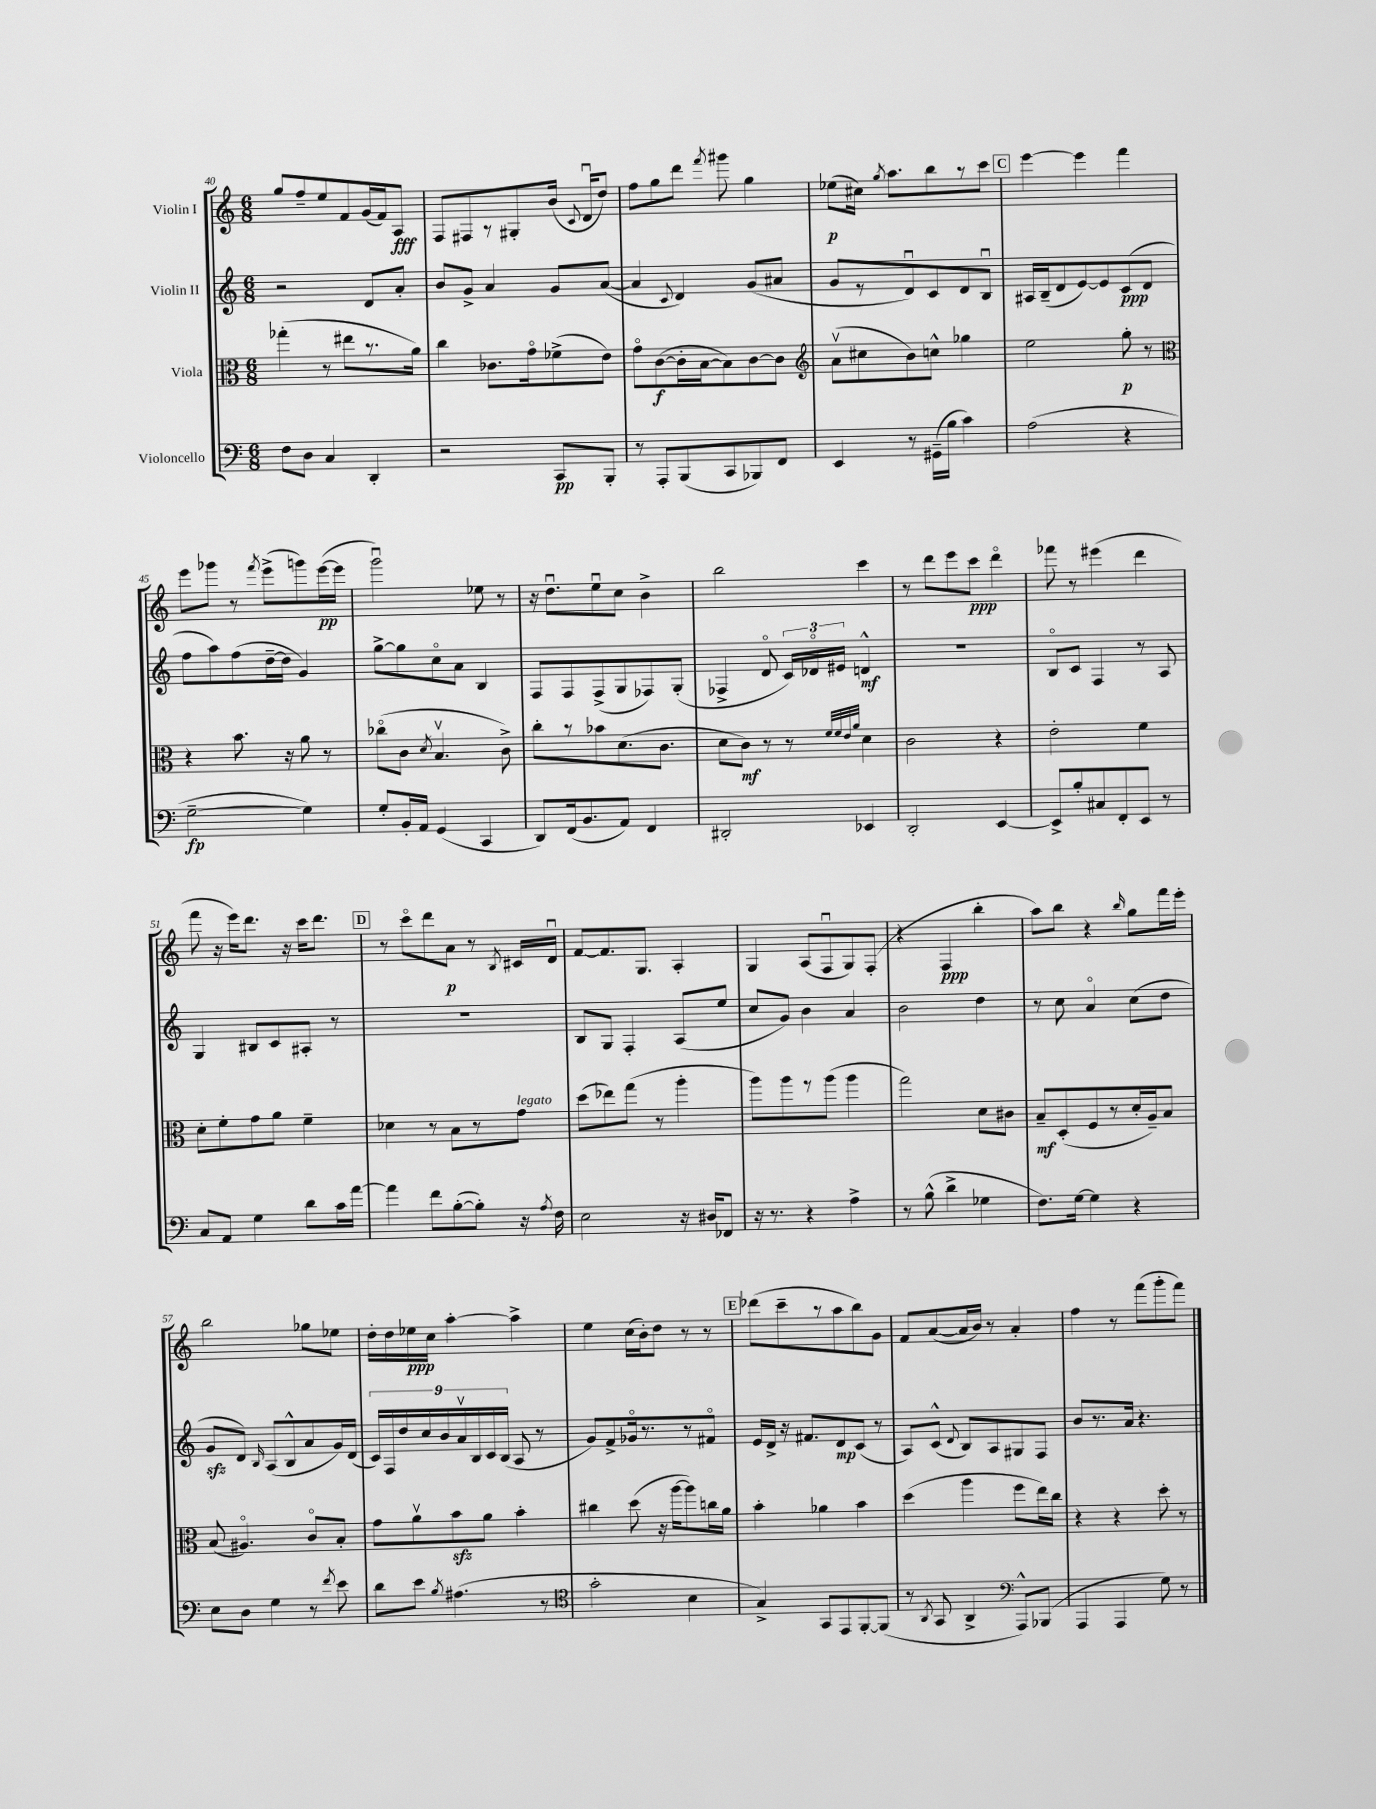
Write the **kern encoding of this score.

**kern	**kern	**kern	**kern
*staff4	*staff3	*staff2	*staff1
*clefF4	*clefC3	*clefG2	*clefG2
*k[]	*k[]	*k[]	*k[]
*M6/8	*M6/8	*M6/8	*M6/8
8F\L	(4gg-'\	2r	8gg/L
8D\J	.	.	8ff~/
4C/	8r	.	8ee/
.	8ee#\L	.	8f/
4DD'/	8.r	8d/L	(16g/L
.	.	.	16f/J)
.	.	8a'/J	8A/J
.	16a\Jk)	.	.
=	=	=	=
2r	4cc\	8b/L	8F/L
.	.	8g^/J	8F#/
.	8.c-\L	4a/	8r
.	.	.	8G#'/
.	16go\k	.	.
8CC/L	(8f-^\	8g/L	(16b/Jk
.	.	.	8qqc/
.	.	.	16du/LK
8BBB'/J	8e\J)	([8a/J	8dd/J)
=	=	=	=
8r	8go\L	4a/]	8ff\L
8AAA'/L	([8c\	.	8gg\
.	.	8qqc/	.
(8BBB/	16c'\]L	4d/)	8ddd\J
.	[16B\J	.	.
.	.	.	8qfff/
8CC/	8B\])	.	8ggg#\
8BBB-/)	[8c\	(8g/L	4gg\
8FF/J	8c\]J	8a#/J	.
=	=	=	=
*	*clefG2	*	*
4EE/	(8av\L	8g/L	(8ee-\L
.	8cc#\	8r	16cc#\Jk)
.	.	.	8qgg/
.	.	.	8.aa\L
8r	8b\)	8du/)	.
(16GG#~\LL	8cc^^\J	8c/	8bb\
16B\JJ	.	.	.
4c\)	4gg-\	8d/	8r
.	.	8Bu/J	8ccc\J
=	=	=	=
(2A\	2ee\	16A#/LL	[4eee\
.	.	(16B~/J	.
.	.	8d/	.
.	.	[8e/)	4eee\]
.	.	8e/]	.
4r	8gg'\	(8c/	4fff\
.	8r	8d/J	.
=	=	=	=
*	*clefC3	*	*
[2G~\	4r	8ff\L	8eee\L
.	.	8aa\)	8ggg-\J
.	8.b\	(8ff\	8r
.	.	.	8qfff/
.	.	[16dd~\L	(8eee^\L
.	16r	16dd\]JJ	.
4G\])	8a\	4g/)	8ggg\)
.	8r	.	([16eee\L
.	.	.	16eee\]JJ
=	=	=	=
8G'/L	(8cc-o\L	[8gg^\L	2gggu\)
16BB'/L	8c\J	8gg\]	.
16AA/JJ	.	.	.
.	8qd/	.	.
(4GG/	4.Bv/	8cco\	.
.	.	8a\J	.
4CC/	.	4B/	8ee-\
.	8c^\)	.	8r
=	=	=	=
8DD/L)	8cc'\L	8F/L	16r
.	.	.	8.ddu\L
(16FF/k	8r	8F/	.
8.BB/	.	.	.
.	8b-\	(8F^/	8eeu\
8AA/J)	(8.d\	8G/	8cc\J
4FF/	.	8F-/)	4b^\
.	8.c\J	.	.
.	.	(8G'/J	.
=	=	=	=
2DD#'/	8d\L	4F-^/	2bb\
.	8c\J)	.	.
.	8r	8do/	.
.	8r	24c/LL)	.
.	.	24d-o/	.
.	.	24e#/JJ	.
.	32qqf/LLL	.	.
.	32qqf/	.	.
.	32qqe/	.	.
.	32qqa/JJJ	.	.
4EE-/	4d\	4d^^/	4ccc\
=	=	=	=
2DD'/	2c\	2.r	8r
.	.	.	8ddd\L
.	.	.	8eee\
.	.	.	8ccc\J
[4EE/	4r	.	4dddo\
=	=	=	=
8EE^/]L	2e'\	8Bo/L	8fff-\
8B'/	.	8c/J	8r
8C#/	.	4F/	(4eee#\
8FF'/	.	.	.
8EE/J	4f\	8r	4ddd\
8r	.	8A/	.
=	=	=	=
8C/L	8d'\L	4G/	8fff\
8AA/J	8f'\	.	16r
.	.	.	16eee\LK)
4G\	8g\	8B#/L	8.ddd\J
.	8a\J	8c/	.
.	.	.	16r
8d\L	4f~\	8A#'/J	16ccc\LK
.	.	.	8.ddd\J
16c\L	.	8r	.
[16a\JJ	.	.	.
=	=	=	=
4a\]	4d-\	2.r	8r
.	.	.	8ccco\L
8f\L	8r	.	8ddd\
([8B'\	8B\L	.	8a\J
8B'\]J)	8r	.	8r
.	.	.	8qB/
16r	8g\J	.	16c#/LL
8qA/	.	.	.
16F\	.	.	16du/JJ
=	=	=	=
2E\	(8dd\L	8B/L	[8f/L
.	8ee-\)	8G/J	8.f/]
.	(8gg\J	4F'/	.
.	.	.	8.G/J
.	8r	.	.
16r	4aa'\	(8A/L	4A'/
16D#/LK	.	.	.
8FF-/J	.	8ee/J	.
=	=	=	=
16r	8aa\L)	8cc/L	4G/
8.r	.	.	.
.	8aa\	8g/J)	.
4r	8r	4b\	(8A/L
.	(8aa\J	.	8Fu/
4A^\	4aa\	4a/	8G/)
.	.	.	(8F'/J
=	=	=	=
8r	2gg\)	2b\	4r
(8B^^\	.	.	.
4d^\	.	.	4F/
4G-\	8d\L	4dd\	4bb'\
.	8c#\J	.	.
=	=	=	=
8.F\L)	8B~/L	8r	8aa\L)
.	(8D'/	8cc\	8bb\J
[16G\Jk	.	.	.
4G\]	8F/	4ao/	4r
.	8r	.	.
.	.	.	16qqbb/
4r	16d'/L	(8cc\L	8gg\L
.	16A~/J)	.	.
.	8B/J	8dd\J	16fff\L
.	.	.	16eee'\JJ
=	=	=	=
8E\L	(8B/	8g/L	2bb\
8D\J	4.A#o/)	8d/J)	.
.	.	16qqB/	.
4G\	.	(8A/L	.
.	.	8B^^/	.
8r	8co/L	8a/	8gg-\L
8qf/	.	.	.
8e\	8B'/J	16g/L)	8ee-\J
.	.	(16d/JJ	.
=	=	=	=
8d\L	8g\L	18c/LL)	16dd'\LL
.	.	18F/	.
.	.	.	16dd\
.	.	18dd/	.
8e\J	8av\	.	16ee-\
.	.	18cc/	.
.	.	.	16cc\JJ
.	.	18b/	.
8qB/	.	.	.
(4.A#\	8b\	.	[4aa'\
.	.	18av/	.
.	.	18B/	.
.	8a\J	.	.
.	.	18c/	.
.	.	(18B/JJ	.
.	4b'\	8A/	4aa^\]
8r	.	8r	.
=	=	=	=
*clefC4	*	*	*
2g'\	4cc#\	8g/L)	4ee\
.	.	8f^/	.
.	(8dd\	16g-o/k	(16cc\LL
.	.	8.r	16b'\J)
.	16r	.	8dd\J
.	[16aa\LK	.	.
4B\	8aa\])	8r	8r
.	16cc\L	8f#o/J	8r
.	16a\JJ	.	.
=	=	=	=
4G^/)	4b'\	16e/LL	(8ddd-\L
.	.	16d^/JJ	.
.	.	16r	8ccc~\
.	.	8.f#/L	.
8GG/L	4a-\	.	8r
8EE/	.	8d/	8aa\
[8FF'/	4b\	(8c/J	8bb\)
(8FF/]J	.	8r	8g\J
=	=	=	=
8r	(4dd\	8A/L)	8f/L
8qAA/	.	.	.
8GG/	.	(8c^^/J	([8a/
.	.	8qqd/	.
4AA^/	4aa\	8B/L)	16a/]L
.	.	.	16b/JJ)
.	.	8A/	8r
*clefF4	*	*	*
8AAA^^/L)	8ff\L	8G#/	4a'/
(8BBB-/J	16ee\L)	8F/J	.
.	16cc\JJ	.	.
=	=	=	=
4AAA/	4r	8b/L	4ff\
.	.	8.r	.
4AAA/	4r	.	8r
.	.	16a/Jk	.
.	.	4.r	(8fff\L
8G\)	8dd'\	.	8ggg'\
8r	8r	.	8fff\J)
==	==	==	==
*-	*-	*-	*-
